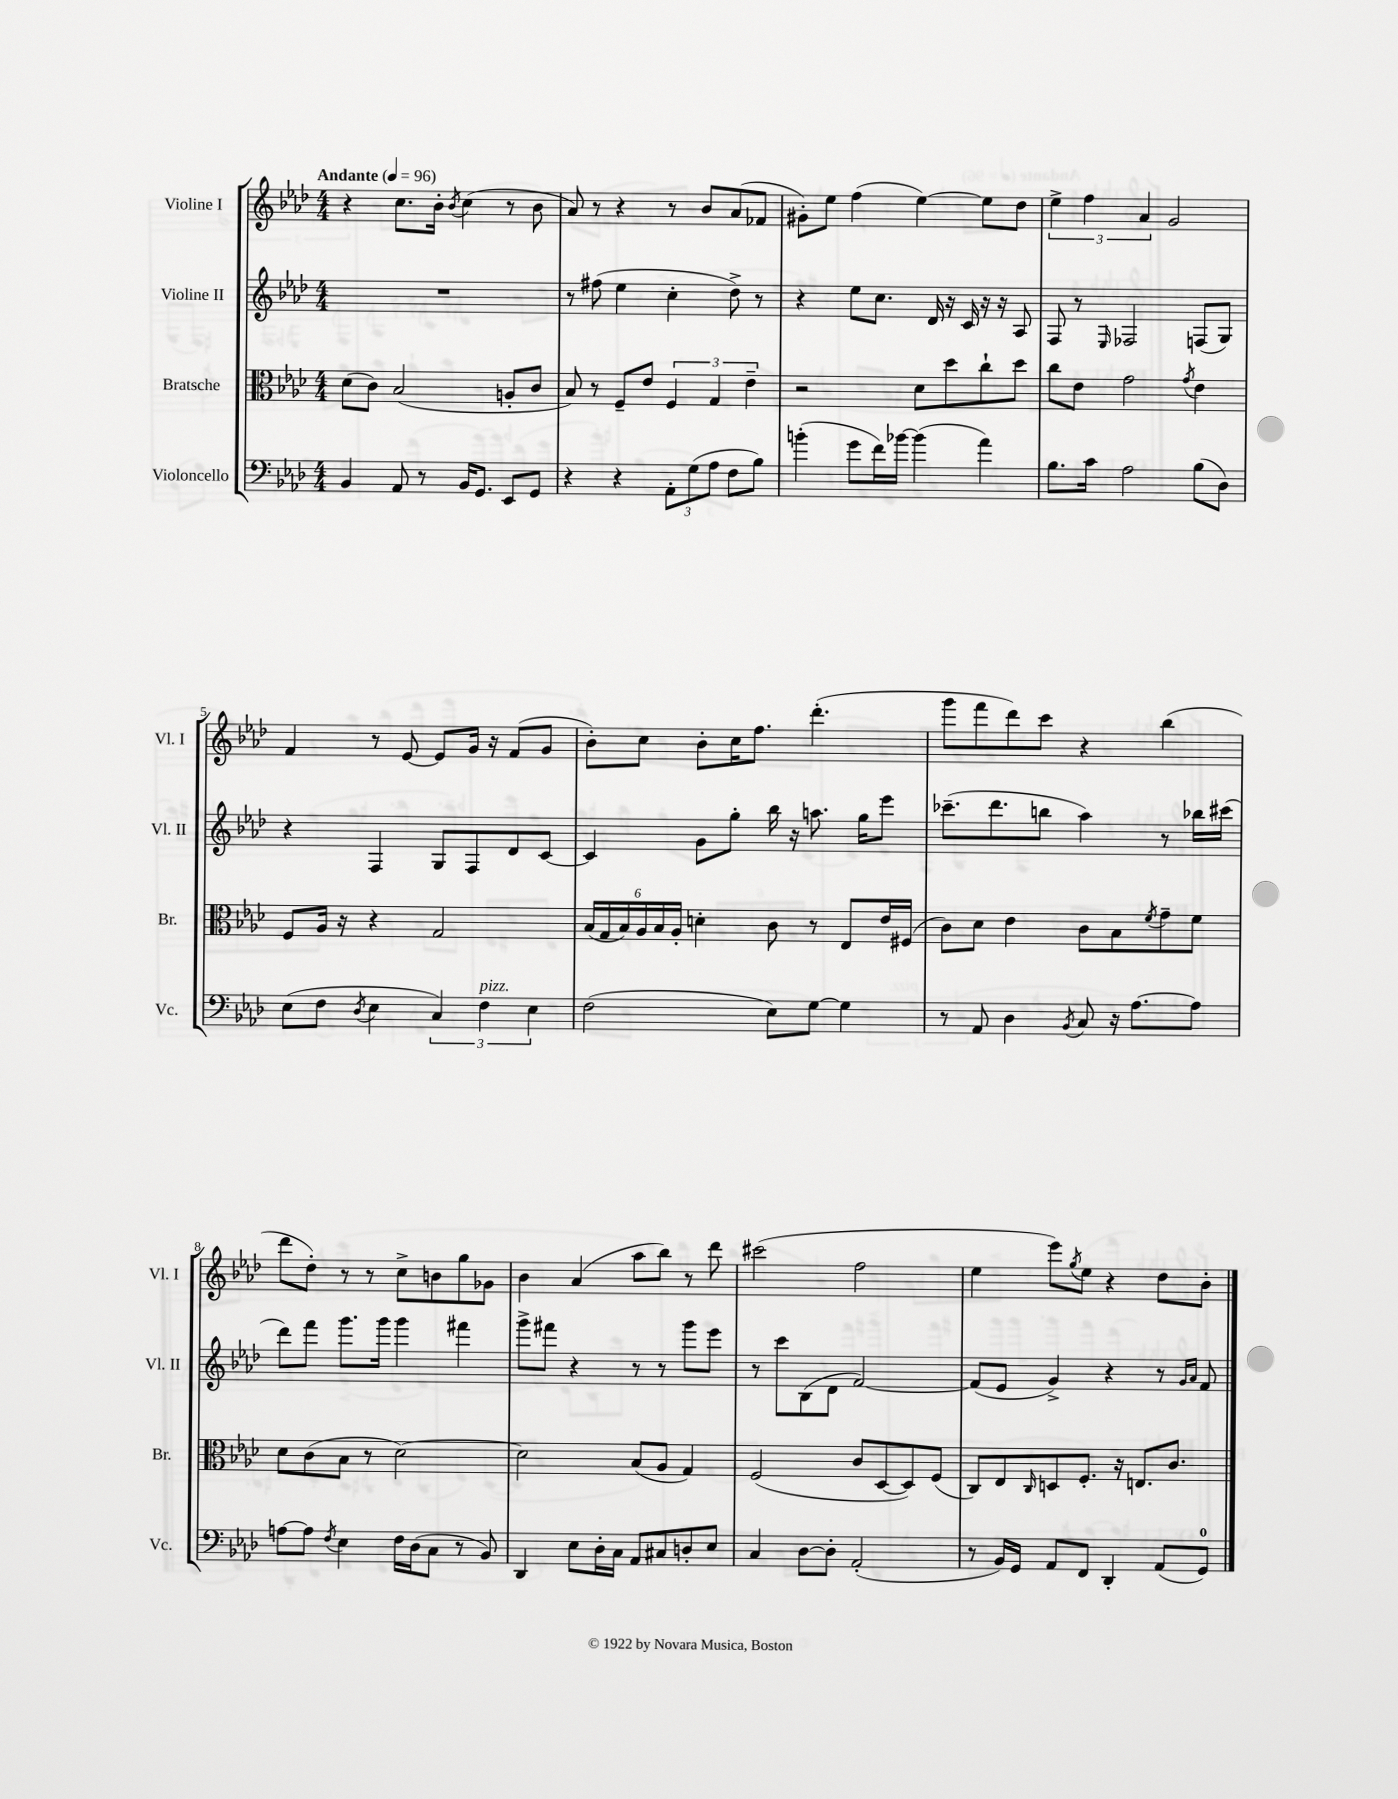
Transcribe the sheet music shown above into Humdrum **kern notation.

**kern	**kern	**kern	**kern
*part4	*part3	*part2	*part1
*staff4	*staff3	*staff2	*staff1
*I"Violoncello	*I"Bratsche	*I"Violine II	*I"Violine I
*I'Vc.	*I'Br.	*I'Vl. II	*I'Vl. I
*clefF4	*clefC3	*clefG2	*clefG2
*k[b-e-a-d-]	*k[b-e-a-d-]	*k[b-e-a-d-]	*k[b-e-a-d-]
*M4/4	*M4/4	*M4/4	*M4/4
*MM96	*MM96	*MM96	*MM96
=1	=1	=1	=1
!	!	!	!LO:TX:a:B:t=Andante
4BB-/	(8d-\L	1r	4r
.	8c\J)	.	.
8AA-/	(2B-/	.	8.cc\L
8r	.	.	.
.	.	.	16b-'\Jk
.	.	.	8qb-/
16BB-/KL	.	.	(4cc\
8.GG/J	.	.	.
8EE-/L	8An'/L	.	8r
8GG/J	8c/J	.	8b-\
=2	=2	=2	=2
4r	8B-/)	8r	8a-/)
.	8r	(8ff#X\	8r
4r	8F~/L	4ee-\	4r
.	8e-/J	.	.
12AA-'\L	6F/	4cc'\	8r
(12G\	.	.	.
.	.	.	8b-/L
12A-\J	6G/	.	.
8F\L	.	8dd-^\)	(8a-/
.	6e-~\	.	.
8B-\J)	.	8r	8f-X/J
=3	=3	=3	=3
(4bn'\	2r	4r	8g#X'\L)
.	.	.	8ee-\J
8g\L	.	8ee-\L	(4ff\
16f\L)	.	8.cc\J	.
[16b-X\JJ	.	.	.
(4b-\]	8d-\L	.	[4ee-\)
.	.	16d-/	.
.	8dd-\	16r	.
.	.	16c/	.
4a-\)	8cc`\	16r	8ee-\L]
.	.	16r	.
.	8dd-\J	8A-/	8dd-\J
=4	=4	=4	=4
8.B-\L	8cc\L	8F/	6ee-^\
.	8e-\J	8r	.
.	.	.	6ff\
16c\Jk	.	.	.
.	.	16qqE-/	.
2A-\	2g\	2F-X/	.
.	.	.	6a-/
.	.	.	2g/
.	8qg/	.	.
(8B-\L	4e-\	(8Fn/L	.
8D-\J)	.	8G/J)	.
!!LO:LB:g=z
=5	=5	=5	=5
(8E-\L	8F/L	4r	4f/
8F\J	16A-/Jk	.	.
.	16r	.	.
8qD-/	.	.	.
4E-\	4r	4F/	8r
.	.	.	[8e-/
6C/)	2G/	8G/L	8e-/L]
.	.	8F/	16g/Jk
!LO:TX:a:i:t=pizz.	!	!	!
6F\	.	.	.
.	.	.	16r
.	.	8d-/	(8f/L
6E-\	.	.	.
.	.	[8c/J	8g/J
=6	=6	=6	=6
(2F\	(24B-/LL	4c/]	8b-'\L)
.	24G/	.	.
.	24B-/)	.	.
.	24A-/	.	8cc\J
.	24B-/	.	.
.	24A-'/JJ	.	.
.	4dn'\	8g\L	8b-'\L
.	.	8gg'\J	16cc\K
.	.	.	8.ff\J
8E-\L)	8c\	16bb-\	.
.	.	16r	.
[8G\J	8r	8.aan\	(4.ddd-'\
4G\]	8E-/L	.	.
.	.	16gg\KL	.
.	16e-/L	8eee-\J	.
.	(16F#X/JJ	.	.
=7	=7	=7	=7
8r	8c\L)	(8.ccc-X~\L	8ggg\L
8AA-/	8d-\J	.	8fff\
.	.	8.ddd-\	.
4D-\	4e-\	.	8ddd-\)
.	.	8bbn\J	8ccc\J
8qBB-/	.	.	.
8C/	8c\L	4aa-\)	4r
16r	8B-\	.	.
[8.A-\L	.	.	.
.	8qf/	.	.
.	8g~\	8r	(4bb-\
8A-\J]	8f\J	16bb-X\LL	.
.	.	(16ccc#X\JJ	.
!!LO:LB:g=z
=8	=8	=8	=8
[8An\L	8d-\L	8ddd-\L)	8ddd-\L
8A\J]	(8c\	8fff\J	8dd-'\J)
8qF/	.	.	.
4E-\	8B-\J	8.ggg\L	8r
.	8r	.	8r
.	.	16ggg\Jk	.
16F\LL	[2d-\)	4ggg\	8cc^\L
(16D-\J	.	.	.
8C\J	.	.	8bn\
8r	.	4fff#X\	8gg\
8BB-/)	.	.	8g-X\J
=9	=9	=9	=9
4DD-/	2d-\]	8ggg^\L	4b-\
.	.	8fff#X\J	.
8E-\L	.	4r	(4a-/
16D-'\L	.	.	.
16C\JJ	.	.	.
8AA-/L	(8B-/L	8r	8aa-\L
8C#X/	8A-/J	8r	8bb-\J)
8Dn'/	4G/)	8ggg\L	8r
8E-/J	.	8eee-\J	8ddd-\
=10	=10	=10	=10
4C/	(2F/	8r	(2ccc#X\
.	.	8ccc\L	.
[8D-\L	.	(8B-\	.
8D-'\J]	.	8d-\J	.
(2AA-'/	8c/L	[2f/)	2ff\
.	[8D-/	.	.
.	8D-/])	.	.
.	(8F/J	.	.
=11	=11	=11	=11
8r	8C/L)	(8f/L]	4ee-\
16BB-/LL)	8E-/	8e-/J	.
16GG/JJ	.	.	.
.	16qqC/	.	.
8AA-/L	8Dn/	4g^/)	8eee-\L)
.	.	.	8qgg/
8FF/J	8.F'/J	.	8ee-\J
4DD-'/	.	4r	4r
.	16r	.	.
.	8.En/L	.	.
(8AA-/L	.	8r	8dd-\L
.	8.c/J	.	.
.	.	16qqg/LL	.
.	.	16qqa-/JJ	.
8GG/J)	.	8f/	8b-'\J
==	==	==	==
*-	*-	*-	*-
